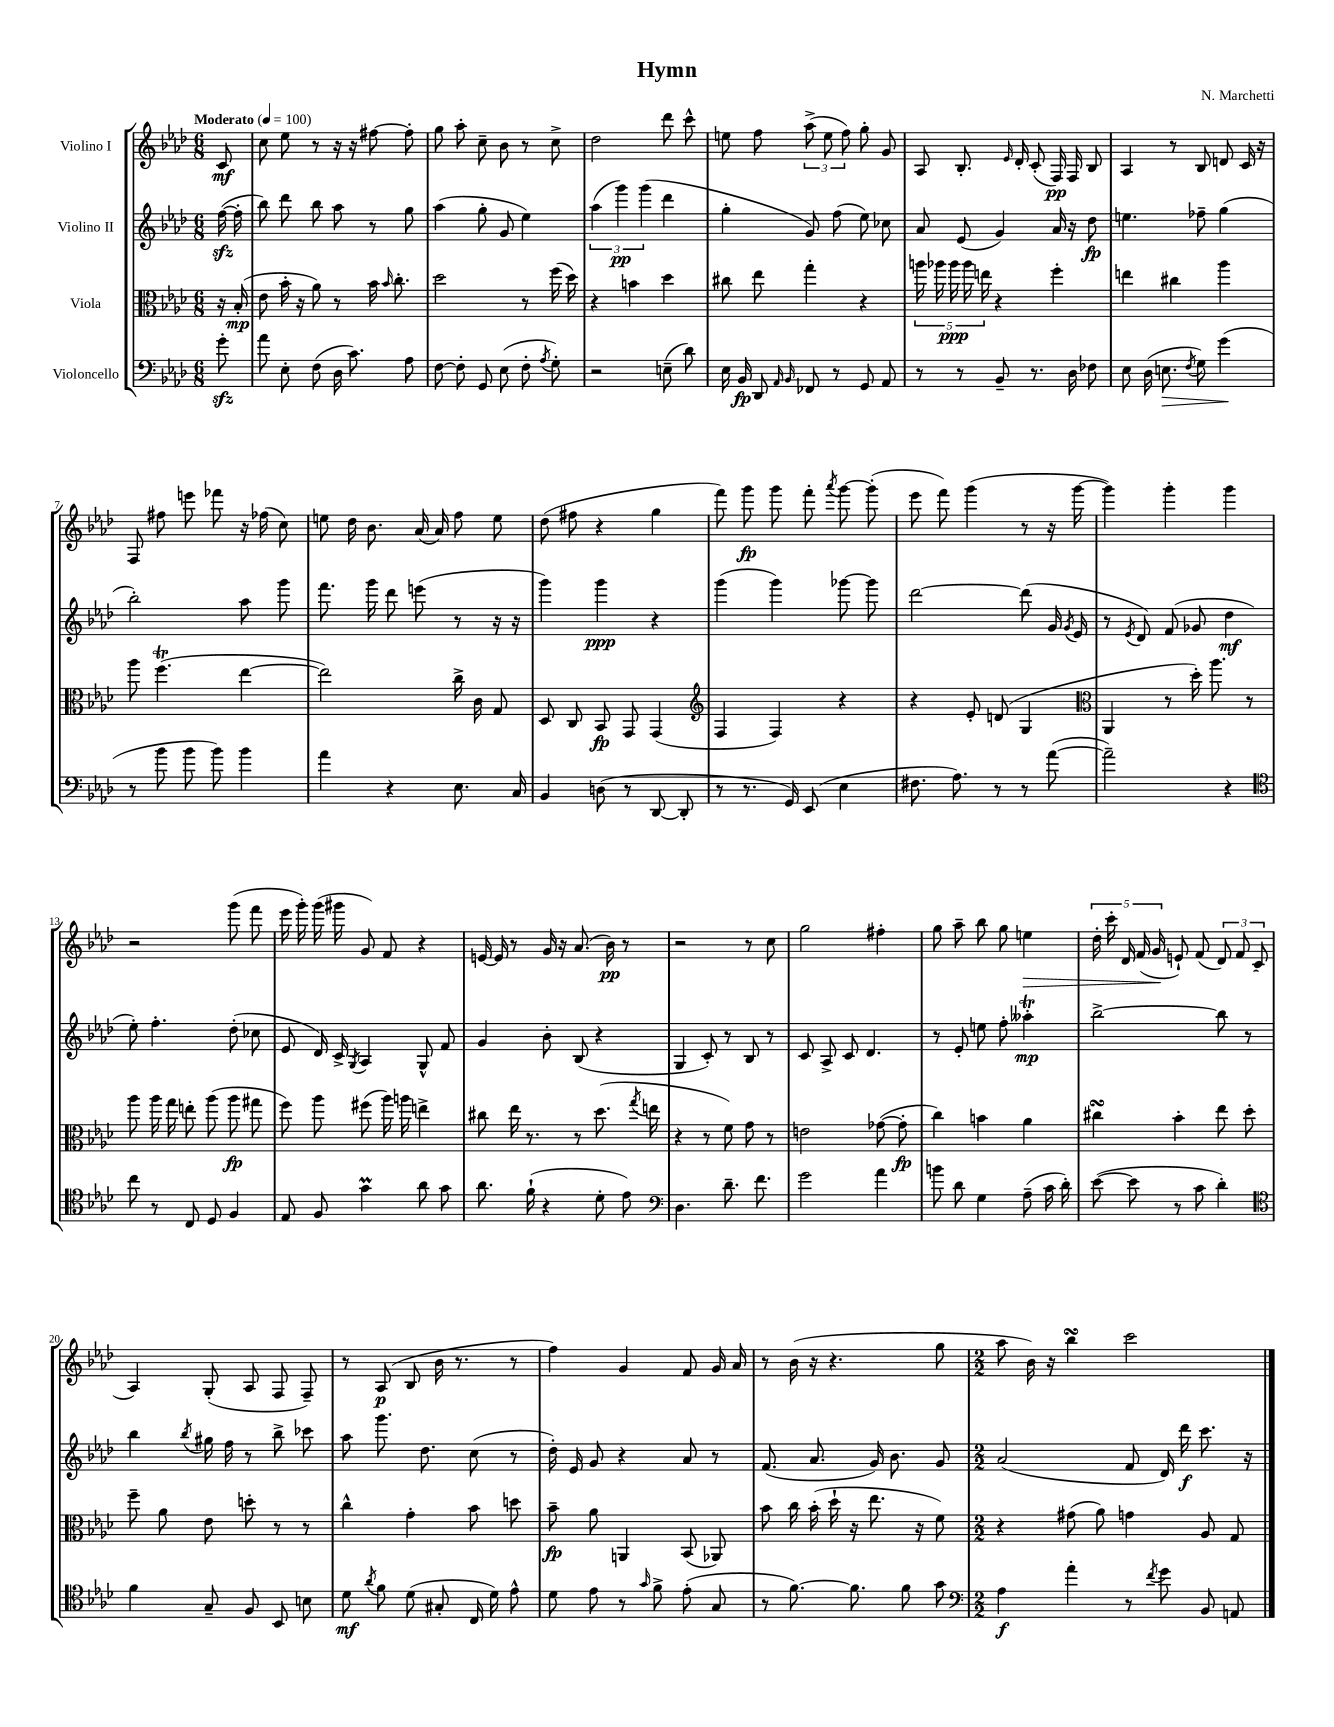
\header { title = "Hymn" composer = "N. Marchetti" }
<<
\new StaffGroup <<
\new Staff = "s0" \with { instrumentName = "Violino I" } {
    \clef treble \key aes \major \numericTimeSignature \time 6/8 \partial 8 \tempo "Moderato" 4 = 100
    \autoBeamOff c'8\mf |
    c''8 ees''8 r8 r16 r16 fis''8~ fis''8-. |
    g''8 aes''8-. c''8-- bes'8 r8 c''8-> |
    des''2 des'''8 c'''8-^ |
    e''8 f''8 \tuplet 3/2 { aes''8->( e''8 f''8) } g''8-. g'8 |
    aes8 bes8.-. \grace { ees'16 } des'16-. c'8-.( f16\pp) f16 bes8 |
    aes4 r8 bes8 d'8 c'16 r16 |
    f8 fis''8 e'''8 fes'''8 r16 fes''16( c''8) |
    e''8 des''16 bes'8. aes'16( aes'16) f''8 e''8 |
    des''8( fis''8 r4 g''4 |
    f'''8) g'''8\fp g'''8 f'''8-. \acciaccatura { aes'''8 } g'''8~ g'''8-.( |
    ees'''8 f'''8) g'''4( r8 r16 g'''16~ |
    g'''4) g'''4-. g'''4 |
    r2 g'''8( f'''8 |
    ees'''16 g'''16-.) g'''16( gis'''16 g'8) f'8 r4 |
    e'16~ e'16 r8 g'16 r16 aes'8.( bes'16\pp) r8 |
    r2 r8 c''8 |
    g''2 fis''4-. |
    g''8 aes''8-- bes''8 g''8 e''4\> |
    \tuplet 5/4 { des''16-. c'''16-. des'16 f'16( g'16\! } e'8-!) f'8( \tuplet 3/2 { des'8) f'8 c'8( } |
    aes4) g8-.( aes8 f8 f8--) |
    r8 aes8\p( bes8 bes'16 r8. r8 |
    f''4) g'4 f'8 g'16 aes'16 |
    r8 bes'16( r16 r4. g''8 |
    \numericTimeSignature \time 2/2 aes''8 bes'16) r16 bes''4\turn c'''2 \bar "|." |
}
\new Staff = "s1" \with { instrumentName = "Violino II" } {
    \clef treble \key aes \major \numericTimeSignature \time 6/8 \partial 8
    \autoBeamOff f''16~\sfz( f''16-. |
    bes''8) des'''8 bes''8 aes''8 r8 g''8 |
    aes''4( g''8-. g'8 ees''4) |
    \tuplet 3/2 { aes''4( g'''4\pp) g'''4( } des'''4 |
    g''4-. g'8) f''8( ees''8) ces''8 |
    aes'8 ees'8( g'4) aes'16 r16 des''8\fp |
    e''4. fes''8-- g''4( |
    bes''2-.) aes''8 g'''8 |
    f'''8. g'''16 des'''8 e'''8( r8 r16 r16 |
    g'''4) g'''4\ppp r4 |
    g'''4( g'''4) ges'''8~ ges'''8 |
    des'''2~ des'''8( g'16 \acciaccatura { g'8 } ees'16 |
    r8 \acciaccatura { ees'8 } des'8) f'8( ges'8 des''4\mf |
    ees''8-.) f''4.-. des''8-.( ces''8 |
    ees'8 des'16) c'16-> \acciaccatura { g8 } aes4 g8-^ f'8 |
    g'4 bes'8-. bes8( r4 |
    g4 c'8-.) r8 bes8 r8 |
    c'8 aes8-> c'8 des'4. |
    r8 ees'8-. e''8 f''8-. aeses''4-.\trill\mp |
    bes''2~-> bes''8 r8 |
    bes''4 \acciaccatura { bes''8 } gis''16 f''16 r8 bes''8-> ces'''8 |
    aes''8 g'''8. des''8. c''8( r8 |
    des''16-.) ees'16 g'8 r4 aes'8 r8 |
    f'8.( aes'8. g'16) bes'8. g'8 |
    \numericTimeSignature \time 2/2 aes'2( f'8 des'16) des'''16\f c'''8. r16 \bar "|." |
}
\new Staff = "s2" \with { instrumentName = "Viola" } {
    \clef alto \key aes \major \numericTimeSignature \time 6/8 \partial 8
    \autoBeamOff r16 bes16-.\mp( |
    ees'8 bes'16-. r16 aes'8) r8 bes'16 \grace { bes'16 } c''8.-. |
    des''2 r8 f''16( des''16) |
    r4 b'4 des''4 |
    cis''8 ees''8 g''4-. r4 |
    \tuplet 5/4 { a''16 aes''16 aes''16\ppp aes''16 e''16 } r4 f''4-. |
    e''4 cis''4 aes''4 |
    aes''8 f''4.\trill( ees''4~ |
    ees''2) c''16-> c'16 g8 |
    des8 c8 bes,8\fp g,8 g,4( |
    \clef treble f4 f4) r4 |
    r4 ees'8-. d'8( g4 |
    \clef alto aes,4 r8 des''16-.) aes''8. r8 |
    aes''8 aes''16 g''16 e''8-. aes''8( aes''8\fp gis''8 |
    f''8) aes''8 fis''8( aes''16) a''16 e''4-> |
    cis''8 ees''16 r8. r8 des''8.( \acciaccatura { g''8 } e''16 |
    r4 r8 f'8) g'8 r8 |
    e'2 ges'8~( ges'8-.\fp |
    c''4) b'4 aes'4 |
    cis''4\turn bes'4-. ees''8 des''8-. |
    f''8-- aes'8 ees'8 d''8-. r8 r8 |
    c''4-^ g'4-. bes'8 d''8 |
    bes'8--\fp aes'8 a,4 bes,8( aes,8) |
    bes'8 c''16 bes'16-.( des''16-! r16 ees''8. r16 f'8) |
    \numericTimeSignature \time 2/2 r4 gis'8( aes'8) g'4 aes8 g8 \bar "|." |
}
\new Staff = "s3" \with { instrumentName = "Violoncello" } {
    \clef bass \key aes \major \numericTimeSignature \time 6/8 \partial 8
    \autoBeamOff g'8-.\sfz |
    aes'8 ees8-. f8( des16 c'8.) aes8 |
    f8~ f8-. g,8 ees8( f8-. \acciaccatura { aes8 } g8-.) |
    r2 e8--( des'8) |
    ees16 bes,16\fp des,8 \grace { aes,16 bes,16 } fes,8 r8 g,8 aes,8 |
    r8 r8 bes,8-- r8. des16 fes8 |
    ees8 des16( e8.\> \acciaccatura { f8 } g8) g'4\!( |
    r8 bes'8 bes'8 bes'8) bes'4 |
    aes'4 r4 ees8. c16 |
    bes,4 d8( r8 des,8~ des,8-. |
    r8 r8. g,16) ees,8( ees4 |
    fis8. aes8.) r8 r8 aes'8~( |
    aes'2--) r4 |
    \clef tenor c''8 r8 c8 des8 f4 |
    ees8 f8 g'4\prall aes'8 g'8 |
    aes'8. f'16-!( r4 des'8-. ees'8) |
    \clef bass des4. des'8.-- f'8. |
    g'2 aes'4 |
    b'8 des'8 g4 aes8--( c'16 des'16-.) |
    ees'8~( ees'8 r8 c'8 des'4-.) |
    \clef tenor f'4 g8-- f8 bes,8 b8 |
    des'8\mf \acciaccatura { aes'8 } f'8 des'8( gis8-. c16 des'16) ees'8-^ |
    des'8 ees'8 r8 \grace { g'16 } f'8-> ees'8-.( g8 |
    r8 f'8.~) f'8. f'8 g'8 |
    \numericTimeSignature \time 2/2 \clef bass aes4\f aes'4-. r8 \acciaccatura { f'8 } g'8 bes,8 a,8 \bar "|." |
}
>>
>>
